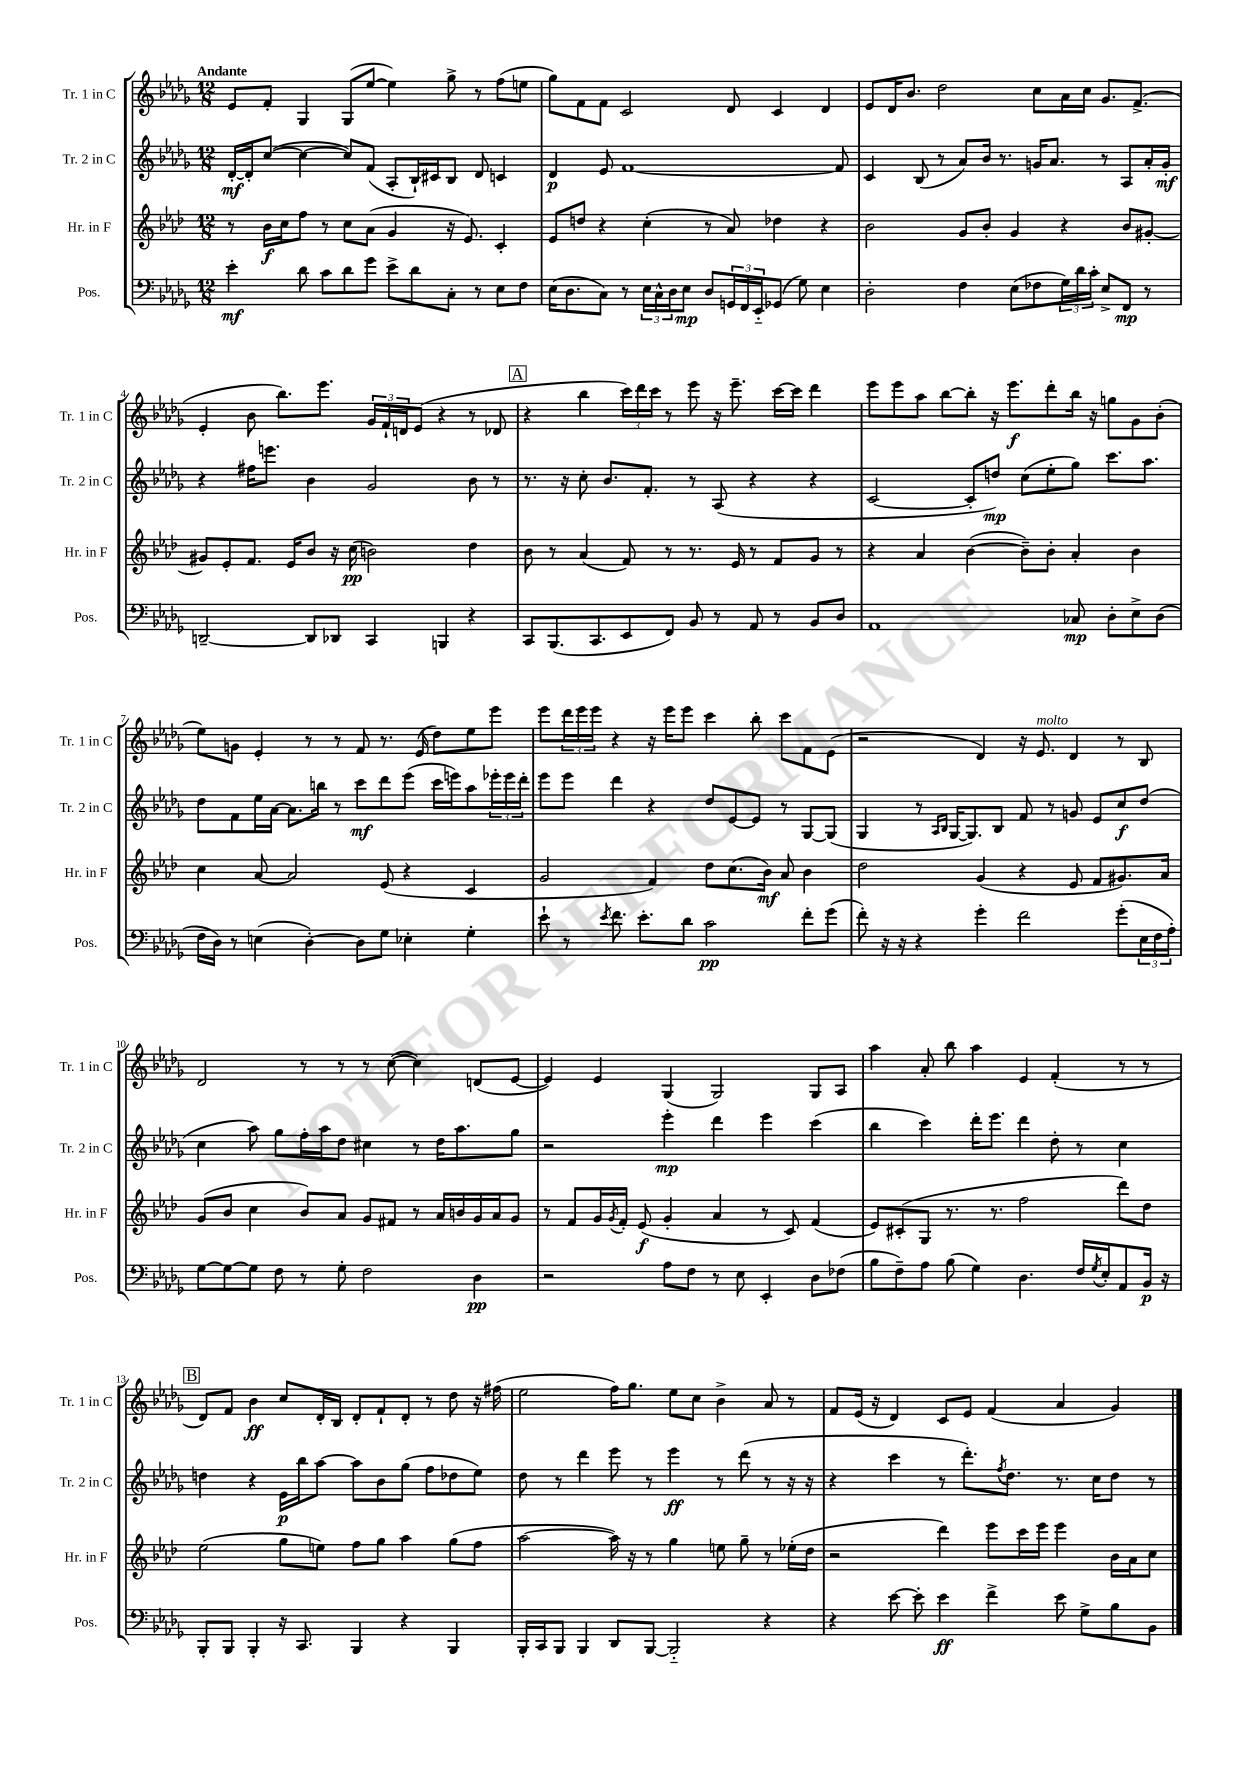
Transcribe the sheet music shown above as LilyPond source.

<<
\new StaffGroup <<
\new Staff = "s0" \with { instrumentName = "Tr. 1 in C" shortInstrumentName = "Tr. 1 in C" } {
    \clef treble \key des \major \numericTimeSignature \time 12/8 \tempo "Andante"
    ees'8 f'8-. ges4 ges8( ees''8~ ees''4) ges''8-> r8 f''8( e''8 |
    ges''8) f'8 f'8 c'2 des'8 c'4 des'4 |
    ees'8 des'16 bes'8. des''2 c''8 aes'16 c''16 ges'8. f'8.->( |
    ees'4-. bes'8 bes''8.) ees'''8. \tuplet 3/2 { ges'16 f'16-! d'16 } ees'8( r4 r8 des'8 |
    \mark \markup { \box "A" } r4 bes''4 \tuplet 3/2 { c'''16) des'''16 c'''16 } r8 ees'''8 r16 ees'''8.-- c'''16~ c'''16 des'''4 |
    ees'''8 ees'''8 aes''8 bes''8~ bes''8-. r16 ees'''8.\f des'''8-. bes''16 r16 g''8 ges'8 bes'8-.( |
    ees''8) g'8 ees'4-. r8 r8 f'8 r8. ees'16( des''8) ees''8 ees'''8 |
    ees'''8 \tuplet 3/2 { des'''16 ees'''16 ees'''16 } r4 r16 ees'''16 ees'''8 c'''4 bes''8-. c'''8 f'8 ees'8( |
    r2 des'4) r16 ees'8.^\markup { \italic "molto" } des'4 r8 bes8 |
    des'2 r8 r8 r8 c''8~( c''4) d'8( ees'8~ |
    ees'4) ees'4 ges4( ges2) ges8 aes8 |
    aes''4 aes'8-. bes''8 aes''4 ees'4 f'4-.( r8 r8 |
    \mark \markup { \box "B" } des'8) f'8 bes'4\ff c''8 des'16-. bes16 des'8-. f'8-! des'8-. r8 des''8 r16 fis''16( |
    ees''2 f''16) ges''8. ees''8 c''8 bes'4-> aes'8 r8 |
    f'8 ees'16( r16 des'4) c'8 ees'8 f'4( aes'4 ges'4) \bar "|." |
}
\new Staff = "s1" \with { instrumentName = "Tr. 2 in C" shortInstrumentName = "Tr. 2 in C" } {
    \clef treble \key des \major \numericTimeSignature \time 12/8
    des'16~-.\mf des'16-. c''8~( c''4~ c''8) f'8( aes8-. bes16-!) cis'16 bes8 des'8 c'4 |
    des'4\p ees'8 f'1~ f'8 |
    c'4 bes8( r8 aes'8) bes'16 r8. g'16 aes'8. r8 aes8 aes'16-. g'16-.\mf |
    r4 fis''16 e'''8. bes'4 ges'2 bes'8 r8 |
    \mark \markup { \box "A" } r8. r16 c''8-. bes'8. f'8.-. r8 aes8( r4 r4 |
    c'2~ c'8-. d''8\mp) c''8( ees''8-. ges''8) c'''8. aes''8. |
    des''8 f'8 ees''16 aes'16~ aes'8. b''16 r8 c'''8\mf des'''8 ees'''8( c'''16 e'''16) aes''8 \tuplet 3/2 { ees'''16-. ees'''16 des'''16-. } |
    ees'''8 ees'''8 des'''4 r4 des''8 ees'8~ ees'8 r8 ges8~ ges8( |
    ges4 r8 \grace { aes16 bes16 } ges16~ ges8.) bes8 f'8 r8 g'8 ees'8 c''8\f des''8( |
    c''4 aes''8) ges''8 f''16-. aes''16 des''8 cis''4 r8 des''16 aes''8. ges''8 |
    r2 ees'''4-.\mp des'''4 ees'''4 c'''4( |
    bes''4 c'''4) des'''16-. ees'''8. des'''4 des''8-. r8 c''4 |
    \mark \markup { \box "B" } d''4 r4 ees'16\p bes''16 aes''8~ aes''8 bes'8 ges''8( f''8 des''8 ees''8) |
    des''8 r8 des'''4 ees'''8 r8 ees'''4\ff r8 des'''8( r8 r16 r16 |
    r4 c'''4 r8 des'''8.-.) \acciaccatura { f''8 } des''8. r8. c''16 des''8 r8 \bar "|." |
}
\new Staff = "s2" \with { instrumentName = "Hr. in F" shortInstrumentName = "Hr. in F" } {
    \clef treble \key aes \major \numericTimeSignature \time 12/8
    r8 bes'16\f c''16 f''8 r8 c''8 aes'8( g'4 r16 ees'8.) c'4-. |
    ees'8 d''8 r4 c''4-.( r8 aes'8) des''4 r4 |
    bes'2 g'8 bes'8-. g'4 r4 bes'8 gis'8~-. |
    gis'8 ees'8-. f'8. ees'16 bes'8 r16 c''16\pp( b'2) des''4 |
    \mark \markup { \box "A" } bes'8 r8 aes'4( f'8) r8 r8. ees'16 r8 f'8 g'8 r8 |
    r4 aes'4 bes'4~( bes'8--) bes'8-. aes'4-. bes'4 |
    c''4 aes'8~ aes'2 ees'8( r4 c'4 |
    g'2 f'4) des''8 c''8.( bes'16\mf) aes'8 bes'4 |
    des''2 g'4( r4 ees'8 f'8 gis'8.) aes'16 |
    g'8( bes'8 c''4 bes'8) aes'8 g'8 fis'8 r8 aes'16 b'16 g'16 aes'16 g'8 |
    r8 f'8 g'16 \acciaccatura { g'8 } f'16-. ees'8\f( g'4-. aes'4 r8 c'8) f'4( |
    ees'8) cis'8-.( g8 r8. r8. f''2 des'''8) des''8 |
    \mark \markup { \box "B" } ees''2( g''8 e''8) f''8 g''8 aes''4 g''8( f''8 |
    aes''2~ aes''16) r16 r8 g''4 e''8 g''8-- r8 ees''16-.( des''16 |
    r2 des'''4) ees'''8 c'''16 ees'''16 ees'''4 bes'16 aes'16 c''8 \bar "|." |
}
\new Staff = "s3" \with { instrumentName = "Pos." shortInstrumentName = "Pos." } {
    \clef bass \key des \major \numericTimeSignature \time 12/8
    ees'4-.\mf des'8 c'8 des'8 ges'8 ees'8-> des'8 c8-. r8 ees8 f8 |
    ees16( des8. c8) r8 \tuplet 3/2 { ees16 c16-^ des16 } ees8\mp des8 \tuplet 3/2 { g,16 f,16 ees,16-_ } ges,8( ges8) ees4 |
    des2-. f4 ees8( fes8 \tuplet 3/2 { ges16) des'16 c'16-. } ees8-> f,8\mp r8 |
    d,2~-- d,8 des,8 c,4 b,,4 r4 |
    \mark \markup { \box "A" } c,8 bes,,8.( c,8. ees,8 f,8) bes,8 r8 aes,8 r8 bes,8 des8 |
    aes,1 ces8\mp des8-. ees8-> des8( |
    f16 des16) r8 e4( des4~-.) des8 ges8 ees4-. ges4-. |
    ees'8-! r8 \acciaccatura { ees'8 } f'8. ees'8.-. des'8 c'2\pp f'8-. ges'8( |
    f'8-.) r16 r16 r4 ges'4-. f'2 ges'8-.( \tuplet 3/2 { ees16 f16 aes16-.) } |
    ges8~ ges8~ ges8 f8 r8 ges8-. f2 des4\pp |
    r2 aes8 f8 r8 ees8 ees,4-. des8 fes8( |
    bes8 f8--) aes8 bes8( ges4) des4. f16 \acciaccatura { ges8 } ees16-. aes,8 bes,16\p r16 |
    \mark \markup { \box "B" } bes,,8-. bes,,8 bes,,4-. r16 c,8. bes,,4 r4 bes,,4 |
    bes,,16-. c,16 bes,,8 bes,,4 des,8 bes,,8~ bes,,2-_ r4 |
    r4 ees'8~ ees'8-. ees'4\ff f'4-> ees'8 ges8-> bes8 bes,8 \bar "|." |
}
>>
>>
